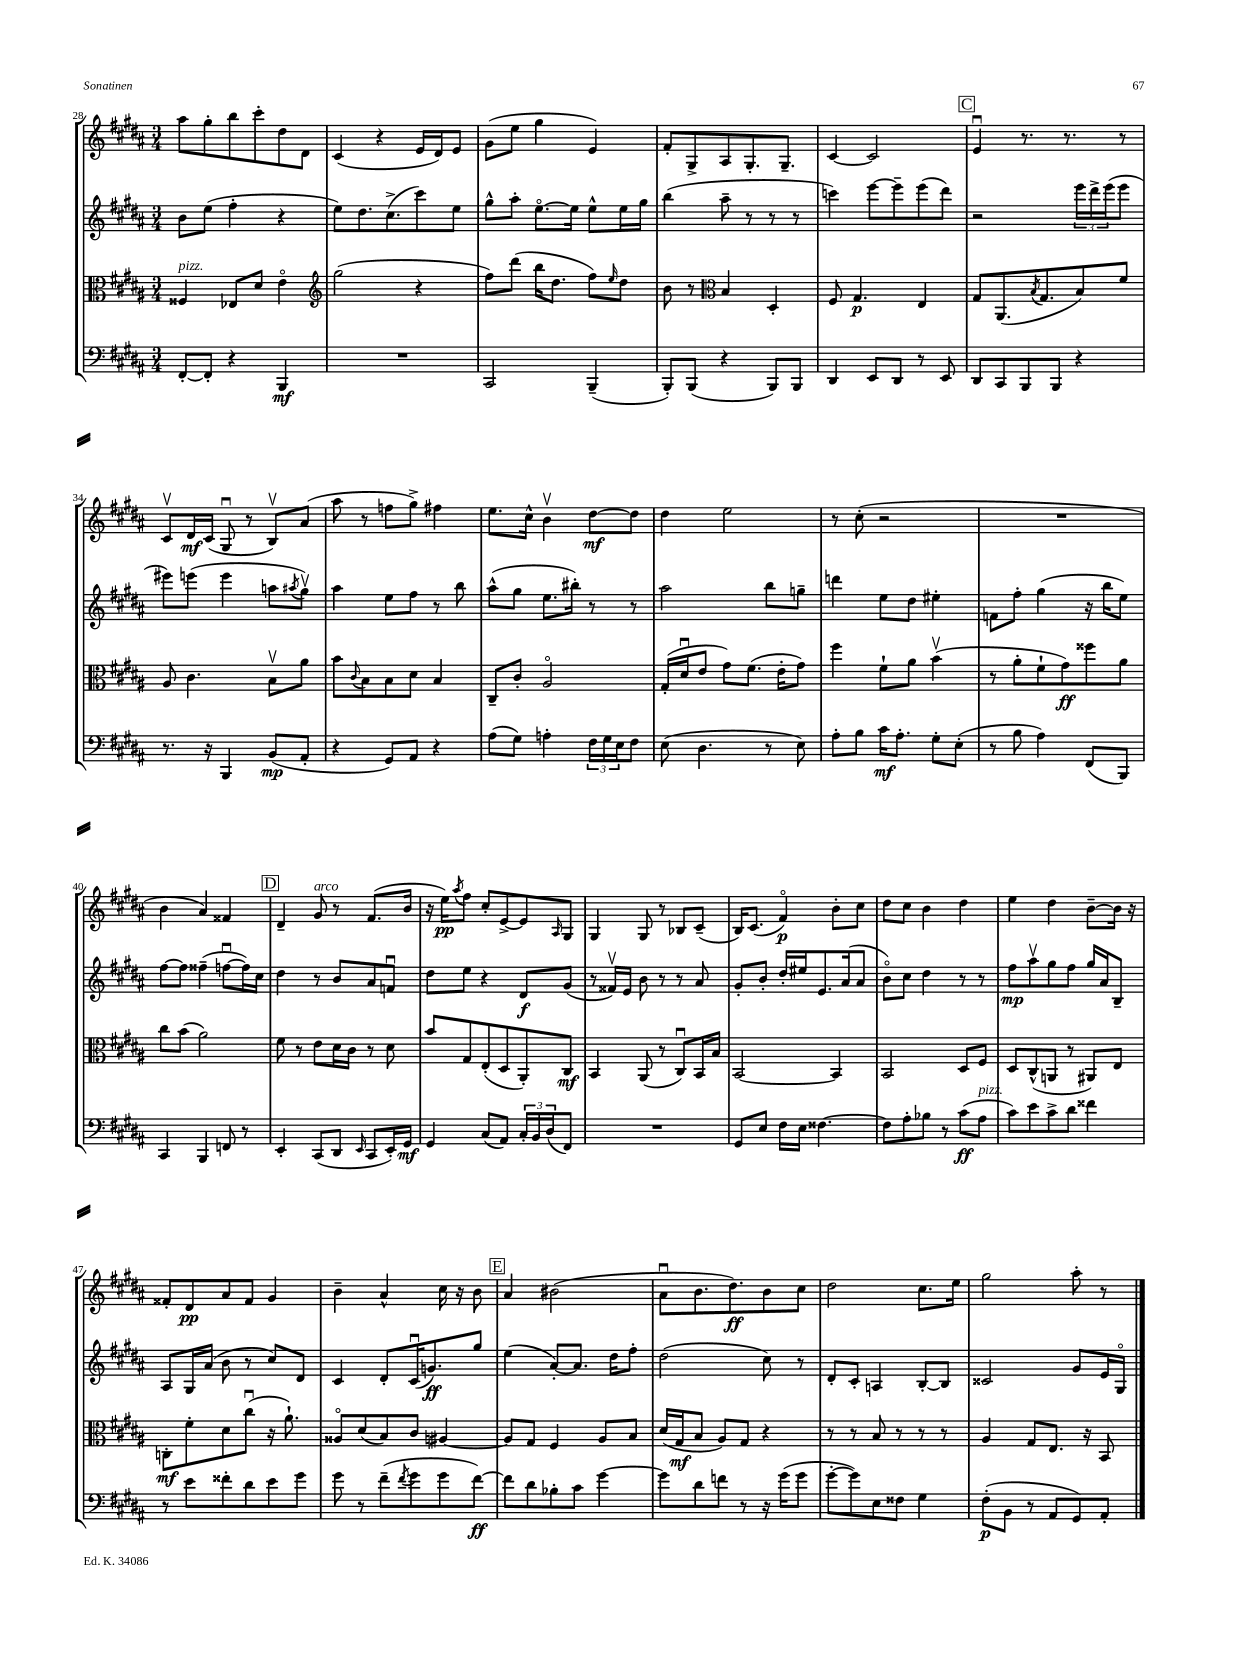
<<
\new StaffGroup <<
\new Staff = "s0" {
    \clef treble \key b \major \numericTimeSignature \time 3/4
    ais''8 gis''8-. b''8 cis'''8-. dis''8 dis'8 |
    cis'4( r4 e'16 dis'16) e'8 |
    gis'8( e''8 gis''4 e'4) |
    fis'8-. gis8-> ais8 gis8.-. gis8.-- |
    cis'4~ cis'2 |
    \mark \markup { \box "C" } e'4\downbow r8. r8. r8 |
    cis'8\upbow dis'16\mf cis'16( gis8\downbow r8 b8\upbow) ais'8( |
    ais''8 r8 f''8 gis''8->) fis''4 |
    e''8. cis''16-^ b'4\upbow dis''8~\mf dis''8 |
    dis''4 e''2 |
    r8 cis''8-.( r2 |
    R2. |
    b'4 ais'4) fisis'4 |
    \mark \markup { \box "D" } dis'4-- gis'8^\markup { \italic "arco" } r8 fis'8.( b'16 |
    r16 e''16\pp) \acciaccatura { ais''8 } fis''8 cis''8-. e'8~-> e'8 \grace { ais16 } gis8 |
    gis4 gis8 r8 bes8 cis'8--( |
    b16) cis'8.( fis'4\flageolet\p) b'8-. cis''8 |
    dis''8 cis''8 b'4 dis''4 |
    e''4 dis''4 b'8~-- b'16 r16 |
    fisis'8-. dis'8\pp ais'8 fisis'8 gis'4 |
    b'4-- ais'4-^ cis''16 r16 b'8 |
    \mark \markup { \box "E" } ais'4 bis'2( |
    ais'8\downbow b'8. dis''8.\ff) b'8 cis''8 |
    dis''2 cis''8. e''16 |
    gis''2 ais''8-. r8 \bar "|." |
}
\new Staff = "s1" {
    \clef treble \key b \major \numericTimeSignature \time 3/4
    b'8 e''8( fis''4-. r4 |
    e''8) dis''8. cis''8.->( cis'''8) e''8 |
    gis''8-^ ais''8-. e''8.~\flageolet e''16 e''8-^ e''16 gis''16 |
    b''4( ais''8-- r8 r8 r8 |
    c'''4) e'''8~ e'''8-- e'''8( dis'''8) |
    \mark \markup { \box "C" } r2 \tuplet 3/2 { e'''16 dis'''16-> e'''16( } e'''8 |
    eis'''8) e'''8( e'''4 a''8 \acciaccatura { ais''8 } gis''8\upbow) |
    ais''4 e''8 fis''8 r8 b''8 |
    ais''8-^( gis''8 e''8. bis''16-.) r8 r8 |
    ais''2 b''8 g''8-- |
    d'''4 e''8 dis''8 eis''4-. |
    f'8 fis''8-. gis''4( r16 b''16 e''8) |
    fis''8~ fis''8 fisis''4--( f''8~\downbow f''16) cis''16 |
    \mark \markup { \box "D" } dis''4 r8 b'8 ais'8 f'8\downbow |
    dis''8 e''8 r4 dis'8\f gis'8( |
    r8 fisis'16\upbow) e'16 b'8 r8 r8 ais'8 |
    gis'8-. b'8-. dis''16-. eis''16 e'8. ais'16( ais'8 |
    b'8\flageolet) cis''8 dis''4 r8 r8 |
    fis''8\mp ais''8\upbow gis''8 fis''8 gis''16 ais'16 b8-- |
    ais8 gis16 ais'16( b'8 r8 cis''8) dis'8 |
    cis'4 dis'8-. cis'16\downbow( g'8.\ff) gis''8 |
    \mark \markup { \box "E" } e''4( ais'8~-.) ais'8. dis''16 fis''8-. |
    dis''2( cis''8) r8 |
    dis'8-. cis'8-. a4 b8~-. b8 |
    cisis'2 gis'8 e'16 gis16\flageolet \bar "|." |
}
\new Staff = "s2" {
    \clef alto \key b \major \numericTimeSignature \time 3/4
    fisis4^\markup { \italic "pizz." } ees8 dis'8 e'4\flageolet |
    \clef treble gis''2( r4 |
    fis''8) dis'''8( b''16 dis''8. fis''8) \grace { e''16 } dis''8 |
    b'8 r8 \clef alto b4 dis4-. |
    fis8 gis4.\p e4 |
    \mark \markup { \box "C" } gis8 ais,8.( \acciaccatura { b8 } gis8. b8) fis'8 |
    ais8 cis'4. b8\upbow ais'8 |
    b'8 \appoggiatura { cis'8 } b8 b8 dis'8 b4 |
    cis8-- cis'8-. ais2\flageolet |
    gis16-.( dis'16\downbow e'8 gis'8) fis'8.( e'16-. gis'8) |
    fis''4 fis'8-! ais'8 b'4\upbow( |
    r8 ais'8-. fis'8-! gis'8\ff) fisis''8 ais'8 |
    cis''8 b'8( ais'2) |
    \mark \markup { \box "D" } fis'8 r8 e'8 dis'16 cis'16 r8 dis'8 |
    b'8 gis8 e8-.( dis8 ais,8-.) cis8\mf |
    b,4 ais,8( r8 cis8\downbow) b,16 b16 |
    b,2~ b,4 |
    b,2 dis8 fis8 |
    dis8 cis8-^( a,8 r8 ais,8) e8 |
    c8-.\mf fis'8-. dis'8 cis''8\downbow( r16 ais'8.-!) |
    aisis8\flageolet dis'8( b8) cis'8 ais4~ |
    \mark \markup { \box "E" } ais8 gis8 fis4 ais8 b8 |
    dis'16( gis16\mf b8 ais8) gis8 r4 |
    r8 r8 b8 r8 r8 r8 |
    ais4 gis8 e8. r16 b,8 \bar "|." |
}
\new Staff = "s3" {
    \clef bass \key b \major \numericTimeSignature \time 3/4
    fis,8~-. fis,8-. r4 b,,4\mf |
    R2. |
    cis,2 b,,4--( |
    b,,8-.) b,,8( r4 b,,8) b,,8 |
    dis,4 e,8 dis,8 r8 e,8 |
    \mark \markup { \box "C" } dis,8 cis,8 b,,8 b,,8 r4 |
    r8. r16 b,,4 b,8\mp( ais,8-. |
    r4 gis,8) ais,8 r4 |
    ais8( gis8) a4-. \tuplet 3/2 { fis16 gis16 e16 } fis8 |
    e8( dis4. r8 e8) |
    ais8-. b8 cis'16\mf ais8.-. gis8-. e8-.( |
    r8 b8 ais4) fis,8( b,,8) |
    cis,4 b,,4 f,8 r8 |
    \mark \markup { \box "D" } e,4-. cis,8( dis,8 \grace { e,16 } cis,8 e,16-.) gis,16\mf |
    gis,4 cis8( ais,8) \tuplet 3/2 { cis16-. b,16 dis16( } fis,8) |
    R2. |
    gis,8 e8 fis16 e16 fisis4.~ |
    fisis8 ais8-. bes8 r8 cis'8\ff( ais8^\markup { \italic "pizz." } |
    cis'8) e'8 cis'8-> dis'8 fisis'4 |
    r8 e'8 fisis'8-. dis'8 e'8 gis'8 |
    gis'8 r8 fis'8--( \acciaccatura { fis'8 } gis'8 gis'8 fis'8~\ff) |
    \mark \markup { \box "E" } fis'8 dis'8 bes8-. cis'8 gis'4~ |
    gis'8 dis'8 f'8 r8 r16 gis'16( gis'8 |
    gis'8~-. gis'8) e8 fisis8 gis4 |
    fis8-.\p( b,8 r8 ais,8 gis,8) ais,8-. \bar "|." |
}
>>
>>
\layout { \context { \Score currentBarNumber = #28 } }
